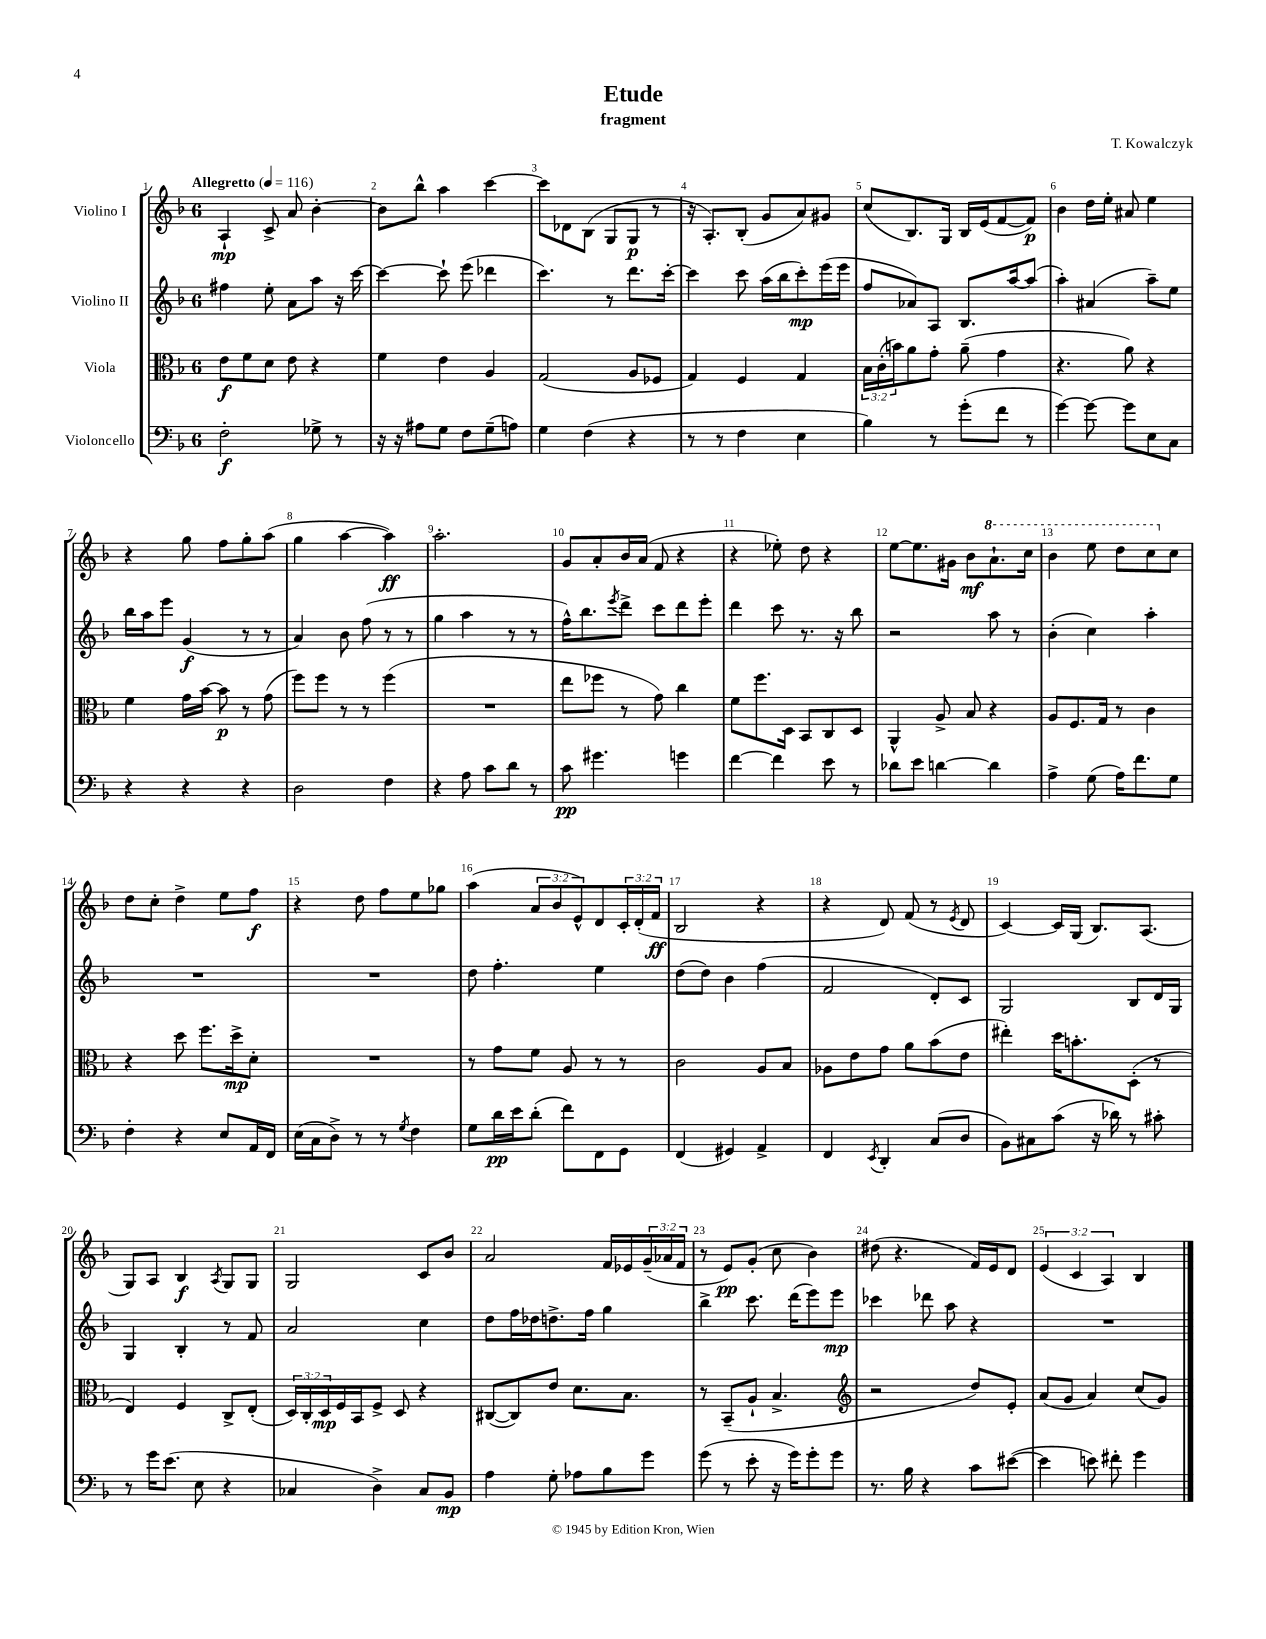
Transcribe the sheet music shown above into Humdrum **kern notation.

**kern	**kern	**kern	**kern
*staff4	*staff3	*staff2	*staff1
*clefF4	*clefC3	*clefG2	*clefG2
*k[b-]	*k[b-]	*k[b-]	*k[b-]
*M6/8	*M6/8	*M6/8	*M6/8
*MM116	*MM116	*MM116	*MM116
2F'	8e	4ff#	4A`
.	8f	.	.
.	8d	8ee'	8c^
.	8e	8a	8a
8G-^	4r	8aa	[4b-'
8r	.	16r	.
.	.	[16ccc	.
=	=	=	=
16r	4f	4ccc_	8b-]
16r	.	.	.
8A#	.	.	8bb-^^
8G	4e	8ccc`]	4aa
8F	.	(8eee	.
(8G~	4A	4ddd-	[4ccc
8A)	.	.	.
=	=	=	=
4G	(2G	4.ccc)	8ccc]
.	.	.	8d-
(4F	.	.	(8B-
.	.	8r	8G
4r	8A	8.ddd	8G
.	8F-	.	8r
.	.	[16ccc'	.
=	=	=	=
8r	4G)	4ccc]	16r
.	.	.	8.A')
8r	.	.	.
4F	4F	8ccc	(8B-'
.	.	(16aa	8g
.	.	16bb-	.
4E	4G	8ccc')	8a)
.	.	(16eee	8g#
.	.	16eee	.
=	=	=	=
4B-)	24B-	8ff	(8cc
.	(24c'	.	.
.	24b)	.	.
.	8a	8a-)	8.B-)
8r	8g'	8A	.
.	.	.	16G
(8g'	(8a~	8.B-	16B-
.	.	.	(16e
8f	4g	.	[8f
.	.	[16aa	.
8r	.	(8aa]	8f])
=	=	=	=
[4g)	4.r	4aa')	4b-
8g_	.	(4a#	16dd
.	.	.	16ee'
8g]	8a)	.	8a#
8E	4r	8aa~)	4ee
8C	.	8ee	.
=	=	=	=
4r	4f	16bb-	4r
.	.	16aa	.
.	.	8eee	.
4r	16g	(4g	8gg
.	[16b-	.	.
.	8b-]	.	8ff
4r	8r	8r	8gg'
.	(8g	8r	(8aa
=	=	=	=
2D	8ff)	4a)	4gg
.	8ff	.	.
.	8r	8b-	[4aa
.	8r	(8ff	.
4F	(4ff	8r	4aa])
.	.	8r	.
=	=	=	=
4r	2.r	4gg	2.aa'
8A	.	4aa	.
8c	.	.	.
8d	.	8r	.
8r	.	8r	.
=	=	=	=
8c	8ee	16ff^^)	8g
.	.	8.bb-	.
4.g#	8ff-	.	8a'
.	.	8qeee	.
.	8r	8ddd^	16b-
.	.	.	(16a
.	8g)	8ccc	8f
4g	4cc	8ddd	4r
.	.	8eee'	.
=	=	=	=
[4f	8f	4ddd	4r
.	8.ff	.	.
4f]	.	8ccc	8ee-')
.	16D	.	.
.	8BB-	8.r	8dd
8e	8C	.	4r
.	.	16r	.
8r	8D	8bb-	.
=	=	=	=
8d-	4AA^^	2r	[8ee
8e	.	.	8.ee]
[4d	8A^	.	.
.	.	.	16g#
.	8B-	.	8b-
4d]	4r	8aa	8.aa`
.	.	8r	.
.	.	.	16ccc
=	=	=	=
4A^	8A	(4b-'	4bb-
.	8.F	.	.
(8G	.	4cc)	8eee
.	16G	.	.
16A)	8r	.	8ddd
8.f	.	.	.
.	4c	4aa'	8ccc
8G	.	.	8cc
=	=	=	=
4F'	4r	2.r	8dd
.	.	.	8cc'
4r	8dd	.	4dd^
.	8.ff	.	.
8E	.	.	8ee
.	16dd^	.	.
16AA	8d'	.	8ff
16FF	.	.	.
=	=	=	=
(16E	2.r	2.r	4r
16C	.	.	.
8D^)	.	.	.
8r	.	.	8dd
8r	.	.	8ff
8qG	.	.	.
4F	.	.	8ee
.	.	.	8gg-
=	=	=	=
8G	8r	8dd	(4aa
16d	8g	4.ff'	.
16e	.	.	.
(8d'	8f	.	12a
.	.	.	12b-
8f)	8A	.	.
.	.	.	12e^^)
8FF	8r	4ee	8d
8GG	8r	.	24c'
.	.	.	(24d'
.	.	.	24f
=	=	=	=
(4FF	2c	(8dd	2B-
.	.	8dd)	.
4GG#)	.	4b-	.
4AA^	8A	(4ff	4r
.	8B-	.	.
=	=	=	=
4FF	8A-	2f	4r
.	8e	.	.
8qEE	.	.	.
4DD'	8g	.	8d)
.	8a	.	(8f
(8C	(8b-	8d')	8r
.	.	.	8qe
8D	8e	8c	8d
=	=	=	=
8BB-)	4ee#')	2G	[4c)
8C#	.	.	.
(8c	16dd	.	16c]
.	8.b'	.	(16G
16r	.	.	8.B-)
16d-)	.	.	.
8r	(8D'	8B-	.
.	.	.	(8.A
8c#'	8r	16d	.
.	.	16G	.
=	=	=	=
8r	4E)	4G	8G)
16g	.	.	8A
(8.e	.	.	.
.	4F	4B-'	4B-
8E	.	.	.
.	.	.	8qA
4r	8C^	8r	8G
.	(8E'	8f	8G
=	=	=	=
4C-	24D)	2a	2G
.	24C'	.	.
.	24D	.	.
.	16F	.	.
.	16BB-	.	.
4D^)	8F^	.	.
.	8D	.	.
8C-	4r	4cc	8c
8BB-	.	.	8b-
=	=	=	=
4A	([8C#	8dd	2a
.	8C#])	16ff	.
.	.	16dd-	.
8G'	8e	8.dd^	.
8A-	8.d	.	.
.	.	16ff	.
8B-	.	4gg	16f
.	8.B-	.	16e-
8g	.	.	(24g~
.	.	.	24a-
.	.	.	24f
=	=	=	=
(8g	8r	4bb-^	8r
8r	(8BB-~	.	8e)
8e'	8A`	8.ccc	(8g'
16r	4.B-^	.	8cc
16g)	.	(16ddd	.
8g'	.	8eee)	4b-)
8g	.	8eee	.
=	=	=	=
*	*clefG2	*	*
8.r	2r	4ccc-	(8dd#
.	.	.	4.r
16B-	.	.	.
4r	.	8ddd-	.
.	.	8aa	.
8c	8dd)	4r	16f)
.	.	.	16e
([8e#	8e'	.	8d
=	=	=	=
4e#]	(8a	2.r	(6e
.	8g	.	.
.	.	.	6c
8e)	4a)	.	.
.	.	.	6A)
8f#'	.	.	.
4g	(8cc	.	4B-
.	8g)	.	.
==	==	==	==
*-	*-	*-	*-
